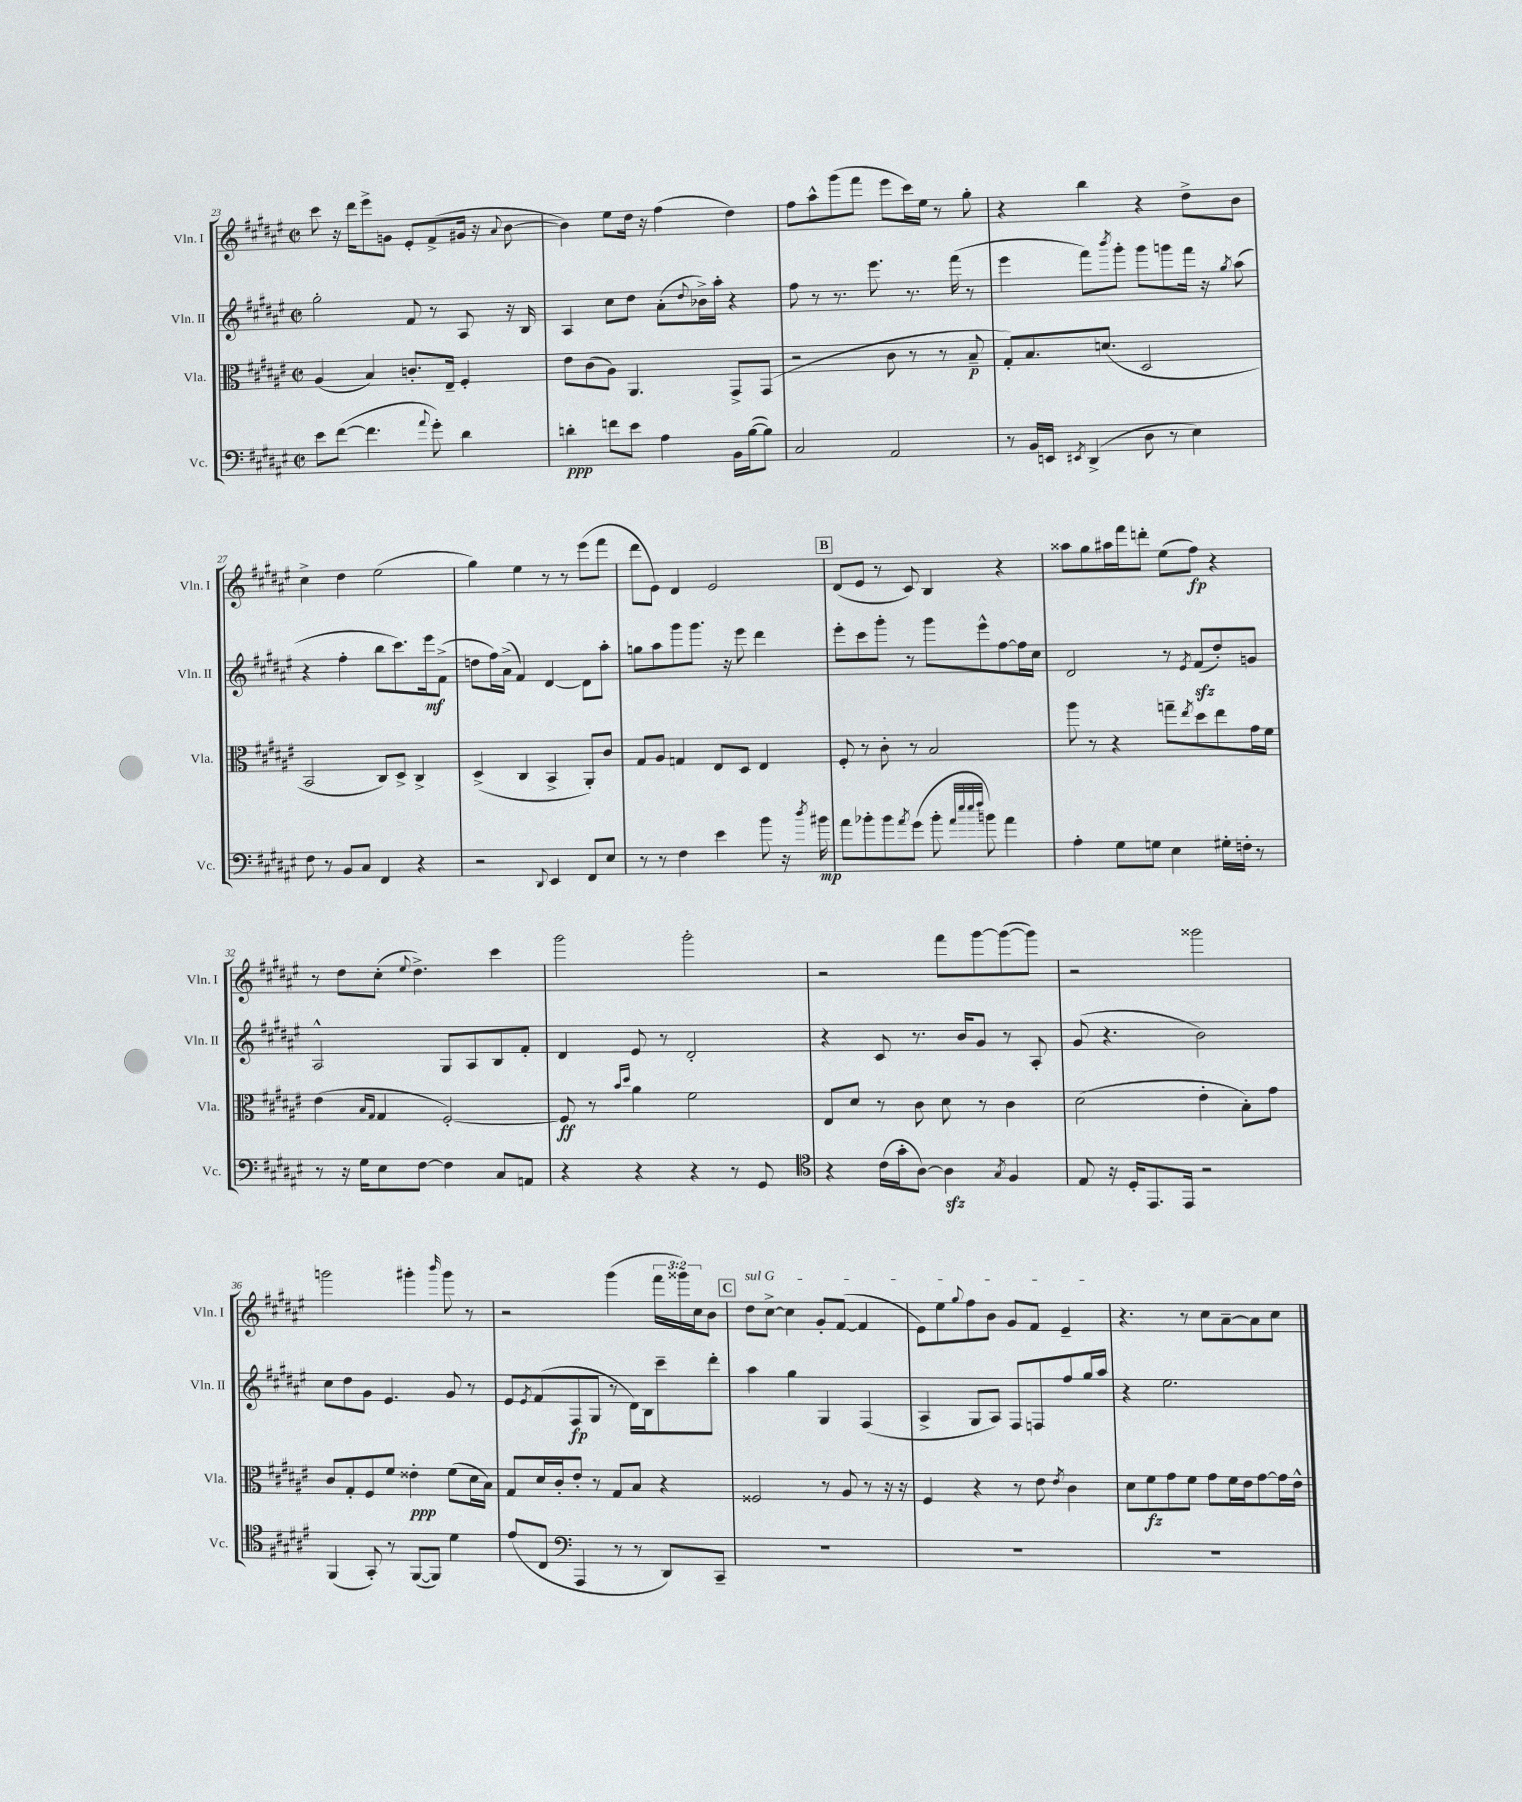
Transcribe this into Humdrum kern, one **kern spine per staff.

**kern	**dynam	**kern	**dynam	**kern	**dynam	**kern	**dynam
*part4	*part4	*part3	*part3	*part2	*part2	*part1	*part1
*staff4	*staff4	*staff3	*staff3	*staff2	*staff2	*staff1	*staff1
*I"Vc.	*	*I"Vla.	*	*I"Vln. II	*	*I"Vln. I	*
*I'Vc.	*	*I'Vla.	*	*I'Vln. II	*	*I'Vln. I	*
*clefF4	*	*clefC3	*	*clefG2	*	*clefG2	*
*k[f#c#g#d#a#e#]	*	*k[f#c#g#d#a#e#]	*	*k[f#c#g#d#a#e#]	*	*k[f#c#g#d#a#e#]	*
*M2/2	*	*M2/2	*	*M2/2	*	*M2/2	*
*met(c|)	*	*met(c|)	*	*met(c|)	*	*met(c|)	*
=23	=23	=23	=23	=23	=23	=23	=23
8e#\L	.	(4A#/	.	2gg#'\	.	8ccc#\	.
([8f#\J	.	.	.	.	.	16r	.
.	.	.	.	.	.	16ddd#\KL	.
4.f#\]	.	4B/)	.	.	.	8eee#^\	.
.	.	.	.	.	.	8gn\J	.
.	.	8.cn'/L	.	8f#/	.	8e#'/L	.
8qqa#/	.	.	.	.	.	.	.
8g#'\)	.	.	.	8r	.	(8f#^/	.
.	.	16E#~/Jk	.	.	.	.	.
4d#\	.	4F#'/	.	8A#/	.	16g#X/Jk	.
.	.	.	.	.	.	16r	.
.	.	.	.	.	.	8qqa#/	.
.	.	.	.	16r	.	[8b\	.
.	.	.	.	16B/	.	.	.
=24	=24	=24	=24	=24	=24	=24	=24
4dn'\	ppp	8e#\L	.	4A#/	.	4b\])	.
.	.	(8c#\	.	.	.	.	.
8fn\L	.	8A#\J)	.	8cc#\L	.	8ee#\L	.
8e#\J	.	4.AA#/	.	8dd#\J	.	16dd#\Jk	.
.	.	.	.	.	.	16r	.
4A#\	.	.	.	(8a#'\L	.	(4ff#\	.
.	.	.	.	8qqdd#/	.	.	.
.	.	.	.	16b-X^\L)	.	.	.
.	.	.	.	16aa#'\JJ	.	.	.
16BB\LL	.	8GG#^/L	.	4r	.	4dd#\)	.
([16B\J	.	.	.	.	.	.	.
8B\J])	.	(8GG#/J	.	.	.	.	.
=25	=25	=25	=25	=25	=25	=25	=25
2C#/	.	2r	.	8ff#\	.	8ff#\L	.
.	.	.	.	8r	.	8aa#^^\	.
.	.	.	.	8.r	.	(8ggg#\	.
.	.	.	.	.	.	8fff#\J	.
.	.	.	.	8.eee#\	.	.	.
2AA#/	.	8c#\	.	.	.	8eee#\L	.
.	.	8r	.	8.r	.	16ccc#\L)	.
.	.	.	.	.	.	16ee#\JJ	.
.	.	8r	.	.	.	8r	.
.	.	.	.	(16fff#\	.	.	.
.	.	8B~/	p	8r	.	8gg#'\	.
=26	=26	=26	=26	=26	=26	=26	=26
8r	.	8G#'/L)	.	4eee#\	.	4r	.
16BB/LL	.	8.B/	.	.	.	.	.
16EEn/JJ	.	.	.	.	.	.	.
8qEE#X/	.	.	.	.	.	.	.
(4DD#^/	.	.	.	8fff#\L)	.	4bb\	.
.	.	(8.dn/J	.	.	.	.	.
.	.	.	.	8qbbb/	.	.	.
.	.	.	.	8ggg#'\J	.	.	.
8D#\	.	2D#/	.	8ggg#\L	.	4r	.
8r	.	.	.	8gggn\	.	.	.
4E#\)	.	.	.	16fff#\Jk	.	8dd#^\L	.
.	.	.	.	16r	.	.	.
.	.	.	.	8qgg#/	.	.	.
.	.	.	.	(8aa#\	.	8b\J	.
!!LO:LB:g=z
=27	=27	=27	=27	=27	=27	=27	=27
8F#\	.	2BB/	.	4r	.	4cc#^\	.
8r	.	.	.	.	.	.	.
8BB/L	.	.	.	4ff#'\	.	4dd#\	.
8C#/J	.	.	.	.	.	.	.
4FF#/	.	8C#/L)	.	8bb\L	.	(2ee#\	.
.	.	8D#^/J	.	8.ccc#\)	.	.	.
4r	.	4C#^/	.	.	.	.	.
.	.	.	.	16eee#\k	mf	.	.
.	.	.	.	(8f#^\J	.	.	.
=28	=28	=28	=28	=28	=28	=28	=28
2r	.	(4D#^/	.	8ddn\L	.	4gg#\)	.
.	.	.	.	16ff#\L)	.	.	.
.	.	.	.	(16a#^\JJ	.	.	.
.	.	4C#/	.	4f#/)	.	4ee#\	.
8qqDD#/	.	.	.	.	.	.	.
4EE#/	.	4BB^/	.	[4d#/	.	8r	.
.	.	.	.	.	.	8r	.
8FF#/L	.	8AA#'/L)	.	8d#\L]	.	(8eee#\L	.
8E#/J	.	8c#/J	.	8aa#'\J	.	8fff#\J	.
=29	=29	=29	=29	=29	=29	=29	=29
8r	.	8G#/L	.	8ggn\L	.	8ddd#\L	.
8r	.	8A#/J	.	8aa#\	.	8e#\J)	.
4F#\	.	4Gn/	.	8ggg#\	.	4d#/	.
.	.	.	.	8.ggg#\J	.	.	.
4e#\	.	8E#/L	.	.	.	2e#/	.
.	.	.	.	16r	.	.	.
.	.	8D#/J	.	8eee#\	.	.	.
8b\	.	4E#/	.	4ddd#\	.	.	.
16r	.	.	.	.	.	.	.
8qdd#/	.	.	.	.	.	.	.
16b#X\	mp	.	.	.	.	.	.
!!LO:REH:place=s1:t=B
=30	=30	=30	=30	=30	=30	=30	=30
8a#\L	.	8F#'/	.	8eee#'\L	.	(8d#/L	.
8b-X'\	.	8r	.	8ccc#\	.	8e#/J	.
8b-\	.	8c#'\	.	8ggg#'\J	.	8r	.
8qa#/	.	.	.	.	.	.	.
(8g#\J	.	8r	.	8r	.	8c#/)	.
8b-'\	.	2B/	.	8ggg#\L	.	4B/	.
32qqa#/LLL	.	.	.	.	.	.	.
32qqee#/	.	.	.	.	.	.	.
32qqee#/	.	.	.	.	.	.	.
32qqff#/JJJ	.	.	.	.	.	.	.
8bn\)	.	.	.	8eee#^^\	.	.	.
4a#\	.	.	.	[8ff#\	.	4r	.
.	.	.	.	16ff#\L]	.	.	.
.	.	.	.	16cc#\JJ	.	.	.
=31	=31	=31	=31	=31	=31	=31	=31
4A#'\	.	8aa#\	.	2d#/	.	8aa##X\L	.
.	.	8r	.	.	.	8gg#\	.
8G#\L	.	4r	.	.	.	16aa#X\L	.
.	.	.	.	.	.	16fff#\J	.
8Gn\J	.	.	.	.	.	8dddn'\J	.
4E#\	.	8ggn~\L	.	8r	.	(8ee#\L	.
.	.	8qee#/	.	8qe#/	.	.	.
.	.	8dd#\	.	(8f#zz/L	.	8ff#\J)	fp
16G#X'\LL	.	8ee#\	.	8dd#'/)	.	4r	.
16Fn'\JJ	.	.	.	.	.	.	.
8r	.	16g#\L	.	8gn/J	.	.	.
.	.	16f#\JJ	.	.	.	.	.
!!LO:LB:g=z
=32	=32	=32	=32	=32	=32	=32	=32
8r	.	(4e#\	.	2A#^^/	.	8r	.
16r	.	.	.	.	.	8dd#\L	.
16G#\KL	.	.	.	.	.	.	.
.	.	16qqB/LL	.	.	.	.	.
.	.	16qqG#/JJ	.	.	.	.	.
8E#\	.	4G#/	.	.	.	(8cc#'\J	.
.	.	.	.	.	.	8qqee#/	.
[8F#\J	.	.	.	.	.	4.dd#^\)	.
4F#\]	.	[2F#'/)	.	8G#/L	.	.	.
.	.	.	.	8A#/	.	.	.
8C#/L	.	.	.	8B/	.	4ccc#\	.
8AAn/J	.	.	.	8f#'/J	.	.	.
=33	=33	=33	=33	=33	=33	=33	=33
4r	.	8F#/]	ff	4d#/	.	2ggg#\	.
.	.	8r	.	.	.	.	.
.	.	16qqb/LL	.	.	.	.	.
.	.	16qqdd#/JJ	.	.	.	.	.
4r	.	4a#\	.	8e#/	.	.	.
.	.	.	.	8r	.	.	.
4r	.	2f#\	.	2d#'/	.	2ggg#'\	.
8r	.	.	.	.	.	.	.
8GG#/	.	.	.	.	.	.	.
=34	=34	=34	=34	=34	=34	=34	=34
*clefC4	*	*	*	*	*	*	*
4r	.	8E#/L	.	4r	.	2r	.
.	.	8d#/J	.	.	.	.	.
(16c#\LL	.	8r	.	8c#/	.	.	.
16g#'\J	.	.	.	.	.	.	.
[8A#\J)	.	8c#\	.	8.r	.	.	.
4A#zz\]	.	8d#\	.	.	.	8fff#\L	.
.	.	.	.	16b/KL	.	.	.
.	.	8r	.	8g#/J	.	[8ggg#\	.
8qG#/	.	.	.	.	.	.	.
4F#/	.	4c#\	.	8r	.	(8ggg#\_	.
.	.	.	.	8A#'/	.	8ggg#\J])	.
=35	=35	=35	=35	=35	=35	=35	=35
8E#/	.	(2d#\	.	(8g#/	.	2r	.
16r	.	.	.	4.r	.	.	.
16D#'/KL	.	.	.	.	.	.	.
8.EE#/	.	.	.	.	.	.	.
16EE#/Jk	.	.	.	.	.	.	.
2r	.	4e#'\	.	2b\)	.	2ggg##X\	.
.	.	8B'\L)	.	.	.	.	.
.	.	8g#\J	.	.	.	.	.
!!LO:LB:g=z
=36	=36	=36	=36	=36	=36	=36	=36
(4FF#/	.	8c#/L	.	8cc#\L	.	2gggn\	.
.	.	8G#'/	.	8dd#\	.	.	.
8GG#'/)	.	8F#/	.	8g#\J	.	.	.
8r	.	8f#/J	.	4.e#/	.	.	.
([8FF#/L	.	4e##X'\	ppp	.	.	4ggg#X'\	.
8FF#/J])	.	.	.	.	.	.	.
.	.	.	.	.	.	16qqbbb/	.
4d#\	.	(8f#\L	.	8g#/	.	8ggg#\	.
.	.	16d#\L	.	8r	.	8r	.
.	.	16B\JJ)	.	.	.	.	.
=37	=37	=37	=37	=37	=37	=37	=37
(8e#/L	.	8G#/L	.	8e#/L	.	2r	.
.	.	.	.	8qe#/	.	.	.
8C#/J	.	16d#/L	.	(8f#/	.	.	.
.	.	16c#'/J	.	.	.	.	.
*clefF4	*	*	*	*	*	*	*
4AAA#/	.	8e#'/J	.	8F#/	fp	.	.
.	.	8r	.	8G#/J	.	.	.
8r	.	8G#/L	.	8r	.	(4ggg#\	.
8r	.	8B/J	.	16d#\LL)	.	.	.
.	.	.	.	16B\J	.	.	.
8DD#/L)	.	4r	.	8ccc#~\	.	24fff#\LL	.
.	.	.	.	.	.	24ggg##X\)	.
.	.	.	.	.	.	24cc#\J	.
8CC#~/J	.	.	.	8ddd#'\J	.	8b\J	.
!!LO:REH:place=s1:t=C
=38	=38	=38	=38	=38	=38	=38	=38
!	!	!	!	!	!	!LO:TX:a:i:t=sul G	!
1r	.	2F##X/	.	4aa#\	.	8dd#\L	.
.	.	.	.	.	.	[8cc#^\J	.
.	.	.	.	4gg#\	.	4cc#\]	.
.	.	8r	.	4G#/	.	8g#'/L	.
.	.	8A#/	.	.	.	([8f#/J	.
.	.	8r	.	(4F#/	.	4f#/]	.
.	.	16r	.	.	.	.	.
.	.	16r	.	.	.	.	.
=39	=39	=39	=39	=39	=39	=39	=39
1r	.	4F#/	.	4A#^/	.	8e#\L)	.
.	.	.	.	.	.	8ee#\	.
.	.	.	.	.	.	8qqgg#/	.
.	.	4r	.	8G#/L	.	8ff#\	.
.	.	.	.	8A#/J)	.	8b\J	.
.	.	8r	.	8F#/L	.	8g#/L	.
.	.	8e#\	.	8Fn/	.	8f#/J	.
.	.	8qe#/	.	.	.	.	.
.	.	4c#\	.	8ff#/	.	4e#~/	.
.	.	.	.	16gg#/L	.	.	.
.	.	.	.	16aa#/JJ	.	.	.
=40	=40	=40	=40	=40	=40	=40	=40
1r	.	8d#\L	.	4r	.	4.r	.
.	.	8f#\	fz	.	.	.	.
.	.	8g#\	.	2.ee#\	.	.	.
.	.	8f#\J	.	.	.	8r	.
.	.	8g#\L	.	.	.	8cc#\L	.
.	.	16f#\L	.	.	.	[8a#~\	.
.	.	16e#\J	.	.	.	.	.
.	.	[8g#\	.	.	.	8a#\]	.
.	.	16g#\L]	.	.	.	8cc#\J	.
.	.	16e#^^\JJ	.	.	.	.	.
==	==	==	==	==	==	==	==
*-	*-	*-	*-	*-	*-	*-	*-
